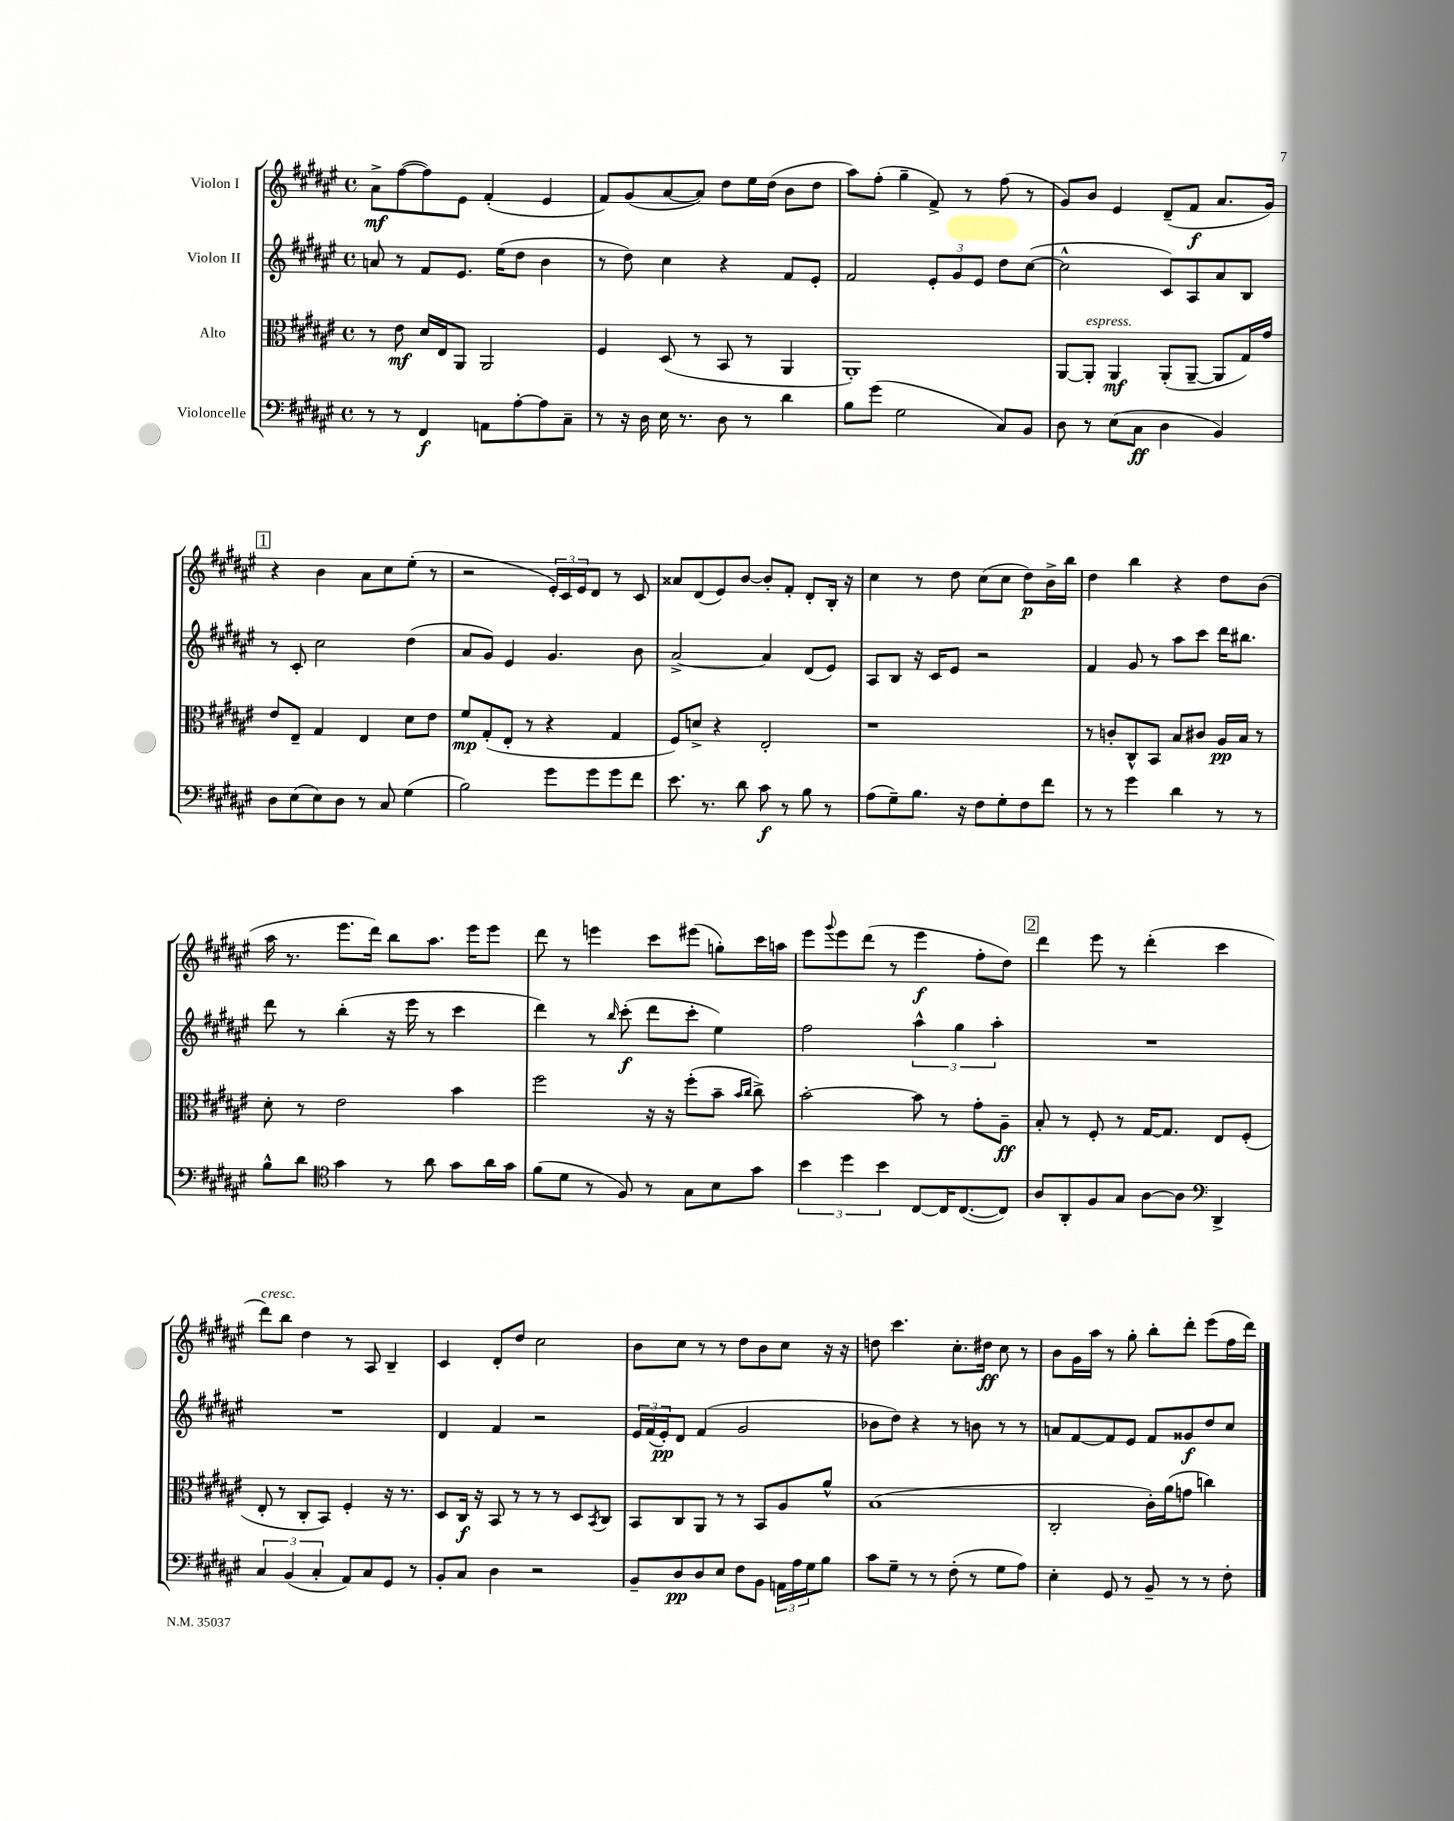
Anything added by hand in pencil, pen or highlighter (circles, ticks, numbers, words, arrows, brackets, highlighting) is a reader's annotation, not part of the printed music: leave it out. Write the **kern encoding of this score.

**kern	**dynam	**kern	**dynam	**kern	**dynam	**kern	**dynam
*part4	*part4	*part3	*part3	*part2	*part2	*part1	*part1
*staff4	*staff4	*staff3	*staff3	*staff2	*staff2	*staff1	*staff1
*I"Violoncelle	*	*I"Alto	*	*I"Violon II	*	*I"Violon I	*
*clefF4	*	*clefC3	*	*clefG2	*	*clefG2	*
*k[f#c#g#d#a#e#]	*	*k[f#c#g#d#a#e#]	*	*k[f#c#g#d#a#e#]	*	*k[f#c#g#d#a#e#]	*
*M4/4	*	*M4/4	*	*M4/4	*	*M4/4	*
*met(c)	*	*met(c)	*	*met(c)	*	*met(c)	*
=1	=1	=1	=1	=1	=1	=1	=1
8r	.	8r	.	8an/	.	8a#^\L	mf
8r	.	8e#\	mf	8r	.	([8ff#\	.
4FF#/	f	16d#/LL	.	8f#/L	.	8ff#\])	.
.	.	16E#/J	.	.	.	.	.
.	.	8AA#/J	.	8.e#/J	.	8e#\J	.
8AAn\L	.	2AA#/	.	.	.	(4f#'/	.
.	.	.	.	(16ee#\KL	.	.	.
[8A#'\	.	.	.	8dd#\J	.	.	.
8A#\]	.	.	.	4b\	.	4e#/	.
8C#~\J	.	.	.	.	.	.	.
=2	=2	=2	=2	=2	=2	=2	=2
8r	.	4F#/	.	8r	.	8f#/L)	.
16r	.	.	.	8dd#\)	.	(8g#/	.
16D#\	.	.	.	.	.	.	.
16E#\	.	(8D#/	.	4cc#\	.	[8a#/	.
8.r	.	.	.	.	.	.	.
.	.	8r	.	.	.	8a#/J])	.
8D#\	.	8BB/	.	4r	.	8dd#\L	.
8r	.	8r	.	.	.	16ee#\L	.
.	.	.	.	.	.	(16dd#\JJ	.
4d#\	.	4AA#/	.	8f#/L	.	8b\L	.
.	.	.	.	8e#'/J	.	8dd#\J	.
=3	=3	=3	=3	=3	=3	=3	=3
8B\L	.	1AA#')	.	2f#/	.	8aa#\L)	.
(8g#\J	.	.	.	.	.	(8ff#'\J	.
2G#\	.	.	.	.	.	4gg#~\	.
.	.	.	.	12e#'/L	.	8f#^/)	.
.	.	.	.	12g#/	.	.	.
.	.	.	.	.	.	8r	.
.	.	.	.	12e#/J	.	.	.
8C#/L)	.	.	.	8dd#\L	.	(8ff#\	.
8BB/J	.	.	.	([8cc#\J	.	8r	.
=4	=4	=4	=4	=4	=4	=4	=4
8D#\	.	[8AA#/L	.	2cc#^^\]	.	8g#/L)	.
!	!	!LO:TX:a:i:t=espress.	!	!	!	!	!
8r	.	8AA#'/J]	.	.	.	8b/J	.
(8E#\L	.	4AA#/	mf	.	.	4e#/	.
8C#\J	ff	.	.	.	.	.	.
4D#\	.	(8AA#'/L	.	8c#/L)	.	(8d#~/L	.
.	.	[8AA#~/J	.	8A#/	.	8f#/J	f
4BB/)	.	8AA#/L]	.	8a#/	.	8.a#/L	.
.	.	16G#/L)	.	8B/J	.	.	.
.	.	16g#/JJ	.	.	.	16g#/Jk)	.
!!LO:LB:g=z
!!LO:REH:place=s1:t=1
=5	=5	=5	=5	=5	=5	=5	=5
8D#\L	.	8e#/L	.	8r	.	4r	.
(8E#\	.	8E#~/J	.	8c#'/	.	.	.
8E#\)	.	4G#/	.	2cc#\	.	4b\	.
8D#\J	.	.	.	.	.	.	.
8r	.	4E#/	.	.	.	8a#\L	.
8C#/	.	.	.	.	.	8cc#\	.
(4G#\	.	8d#\L	.	(4dd#\	.	(8ee#'\J	.
.	.	8e#\J	.	.	.	8r	.
=6	=6	=6	=6	=6	=6	=6	=6
2B\)	.	8f#/L	mp	8a#/L	.	2r	.
.	.	(8G#'/	.	8g#/J)	.	.	.
.	.	8E#'/J	.	4e#/	.	.	.
.	.	8r	.	.	.	.	.
8g#\L	.	4r	.	4.g#/	.	24e#'/LL)	.
.	.	.	.	.	.	24c#/	.
.	.	.	.	.	.	24e#/J	.
8g#\	.	.	.	.	.	8d#/J	.
8g#\	.	4G#/	.	.	.	8r	.
8f#\J	.	.	.	8b\	.	8c#/	.
=7	=7	=7	=7	=7	=7	=7	=7
8.e#\	.	8F#/L)	.	[2a#^/	.	8a##X/L	.
.	.	8dn^/J	.	.	.	(8d#/	.
8.r	.	.	.	.	.	.	.
.	.	4r	.	.	.	8e#/)	.
8d#\	.	.	.	.	.	[8b/J	.
8c#\	f	2E#'/	.	4a#/]	.	8b'/L]	.
8r	.	.	.	.	.	8f#'/J	.
8B\	.	.	.	(8d#/L	.	8d#'/L	.
8r	.	.	.	8e#/J)	.	16B'/Jk	.
.	.	.	.	.	.	16r	.
=8	=8	=8	=8	=8	=8	=8	=8
(8A#\L	.	1r	.	8A#/L	.	4cc#\	.
8G#~\)	.	.	.	8B/J	.	.	.
8.B\J	.	.	.	16r	.	8r	.
.	.	.	.	16c#/KL	.	.	.
.	.	.	.	8e#/J	.	8dd#\	.
16r	.	.	.	.	.	.	.
8F#\L	.	.	.	2r	.	(8cc#\L	.
8G#'\	.	.	.	.	.	8cc#\J	.
8F#\	.	.	.	.	.	8dd#\L)	p
8f#\J	.	.	.	.	.	16b^\L	.
.	.	.	.	.	.	16bb\JJ	.
=9	=9	=9	=9	=9	=9	=9	=9
8r	.	8r	.	4f#/	.	4dd#\	.
8r	.	8cn'/L	.	.	.	.	.
4g#\	.	8C#^^/	.	8g#/	.	4bb\	.
.	.	8BB/J	.	8r	.	.	.
4d#\	.	8B/L	.	8aa#\L	.	4r	.
.	.	8c#X/J	.	8ccc#\J	.	.	.
8r	.	16A#/LL	pp	16ddd#\KL	.	8dd#\L	.
.	.	16B/JJ	.	8.bb#X\J	.	.	.
8r	.	8r	.	.	.	(8b\J	.
!!LO:LB:g=z
=10	=10	=10	=10	=10	=10	=10	=10
8B^^\L	.	8d#'\	.	8ddd#\	.	16aa#\	.
.	.	.	.	.	.	8.r	.
8d#\J	.	8r	.	8r	.	.	.
*clefC4	*	*	*	*	*	*	*
4g#\	.	2e#\	.	(4bb'\	.	8.eee#\L	.
.	.	.	.	.	.	16ddd#\Jk)	.
8r	.	.	.	16r	.	8bb\L	.
.	.	.	.	16eee#\	.	.	.
8a#\	.	.	.	8r	.	8.aa#\J	.
8g#\L	.	4b\	.	4ccc#\	.	.	.
.	.	.	.	.	.	16eee#\KL	.
16a#\L	.	.	.	.	.	8eee#\J	.
16g#\JJ	.	.	.	.	.	.	.
=11	=11	=11	=11	=11	=11	=11	=11
(8f#\L	.	2ff#\	.	4ddd#\)	.	8ddd#\	.
8d#\J	.	.	.	.	.	8r	.
8r	.	.	.	8r	.	4eeen\	.
.	.	.	.	16qqbb/	.	.	.
8F#/)	.	.	.	(8ccc#'\	f	.	.
8r	.	16r	.	8ddd#\L	.	8ccc#\L	.
.	.	16r	.	.	.	.	.
8G#\L	.	(8ff#'\L	.	8ccc#'\J	.	(8eee#X\J	.
8B\	.	8b~\J	.	4ee#\)	.	8ggn'\L)	.
.	.	16qqb/LL	.	.	.	.	.
.	.	16qqcc#/JJ	.	.	.	.	.
8g#\J	.	8cc#^\)	.	.	.	16ccc#\L	.
.	.	.	.	.	.	16aan\JJ	.
=12	=12	=12	=12	=12	=12	=12	=12
6b\	.	[2b'\	.	2ff#\	.	8eee#\L	.
.	.	.	.	.	.	8qqggg#/	.
.	.	.	.	.	.	8eee#\	.
6dd#\	.	.	.	.	.	.	.
.	.	.	.	.	.	(8ddd#\J	.
6b\	.	.	.	.	.	.	.
.	.	.	.	.	.	8r	.
[8C#/L	.	8b\]	.	6aa#^^\	.	4eee#\	f
16C#/K]	.	8r	.	.	.	.	.
.	.	.	.	6gg#\	.	.	.
([8.C#/	.	.	.	.	.	.	.
.	.	8g#'\L	.	.	.	8ff#'\L	.
.	.	.	.	6aa#'\	.	.	.
8C#/J])	.	8A#~\J	ff	.	.	8dd#\J)	.
!!LO:REH:place=s1:t=2
=13	=13	=13	=13	=13	=13	=13	=13
8A#/L	.	8B'/	.	1r	.	4ddd#\	.
8AA#'/	.	8r	.	.	.	.	.
8F#/	.	8F#'/	.	.	.	8eee#\	.
8G#/J	.	8r	.	.	.	8r	.
[8A#\L	.	[16G#/KL	.	.	.	(4ddd#'\	.
.	.	8.G#/J]	.	.	.	.	.
8A#\J]	.	.	.	.	.	.	.
*clefF4	*	*	*	*	*	*	*
4DD#^/	.	8E#/L	.	.	.	4ccc#\	.
.	.	(8F#'/J	.	.	.	.	.
!!LO:LB:g=z
=14	=14	=14	=14	=14	=14	=14	=14
!	!	!	!	!	!	!LO:TX:a:i:t=cresc.	!
6C#/	.	8E#'/	.	1r	.	8ddd#\L)	.
.	.	8r	.	.	.	8bb\J	.
(6BB/	.	.	.	.	.	.	.
.	.	8C#'/L	.	.	.	4dd#\	.
6C#'/	.	.	.	.	.	.	.
.	.	8BB/J)	.	.	.	.	.
8AA#/L)	.	4F#'/	.	.	.	8r	.
8C#/	.	.	.	.	.	8A#/	.
8GG#/J	.	16r	.	.	.	4B~/	.
.	.	8.r	.	.	.	.	.
8r	.	.	.	.	.	.	.
=15	=15	=15	=15	=15	=15	=15	=15
8BB'/L	.	8D#/L	.	4d#/	.	4c#/	.
8C#/J	.	16C#/Jk	f	.	.	.	.
.	.	16r	.	.	.	.	.
4D#\	.	8BB/	.	4f#/	.	8d#'/L	.
.	.	8r	.	.	.	8dd#/J	.
2r	.	8r	.	2r	.	2cc#\	.
.	.	8r	.	.	.	.	.
.	.	8D#/L	.	.	.	.	.
.	.	8qBB/	.	.	.	.	.
.	.	8C#/J	.	.	.	.	.
=16	=16	=16	=16	=16	=16	=16	=16
8BB~/L	.	8BB/L	.	24e#/LL	.	8b\L	.
.	.	.	.	(24f#/	.	.	.
.	.	.	.	24e#'/J)	pp	.	.
8D#/	pp	8C#/	.	8d#/J	.	8cc#\J	.
8D#/	.	8AA#/J	.	(4f#/	.	8r	.
8E#/J	.	8r	.	.	.	8r	.
8F#\L	.	8r	.	2g#/	.	8dd#\L	.
8BB\J	.	8BB/L	.	.	.	8b\	.
24AAn\LL	.	8A#/	.	.	.	8cc#\J	.
24A#\	.	.	.	.	.	.	.
24G#\J	.	.	.	.	.	.	.
8B\J	.	8a#^^/J	.	.	.	16r	.
.	.	.	.	.	.	16r	.
=17	=17	=17	=17	=17	=17	=17	=17
8c#\L	.	(1B	.	8b-X\L	.	8ddn\	.
8G#~\J	.	.	.	8dd#\J)	.	4.ccc#\	.
8r	.	.	.	4r	.	.	.
8r	.	.	.	.	.	.	.
(8F#'\	.	.	.	8r	.	8.cc#'\L	.
8r	.	.	.	8bn\	.	.	.
.	.	.	.	.	.	16dd#X\Jk	ff
8G#\L	.	.	.	8r	.	8cc#\	.
8A#\J)	.	.	.	8r	.	8r	.
=18	=18	=18	=18	=18	=18	=18	=18
4E#'\	.	2C#'/	.	8an/L	.	8b\L	.
.	.	.	.	[8f#/	.	16g#\L	.
.	.	.	.	.	.	16aa#\JJ	.
8GG#/	.	.	.	8f#/]	.	8r	.
8r	.	.	.	8e#/J	.	8gg#'\	.
8BB~/	.	16c#'\LL)	.	8f#/L	.	8bb'\L	.
.	.	(16a#\J	.	.	.	.	.
8r	.	8gn\J	.	8g##X/	f	8ddd#'\J	.
8r	.	4ccn\)	.	8dd#/	.	(8eee#\L	.
8F#'\	.	.	.	8cc#/J	.	16ff#\L	.
.	.	.	.	.	.	16ddd#\JJ)	.
==	==	==	==	==	==	==	==
*-	*-	*-	*-	*-	*-	*-	*-
